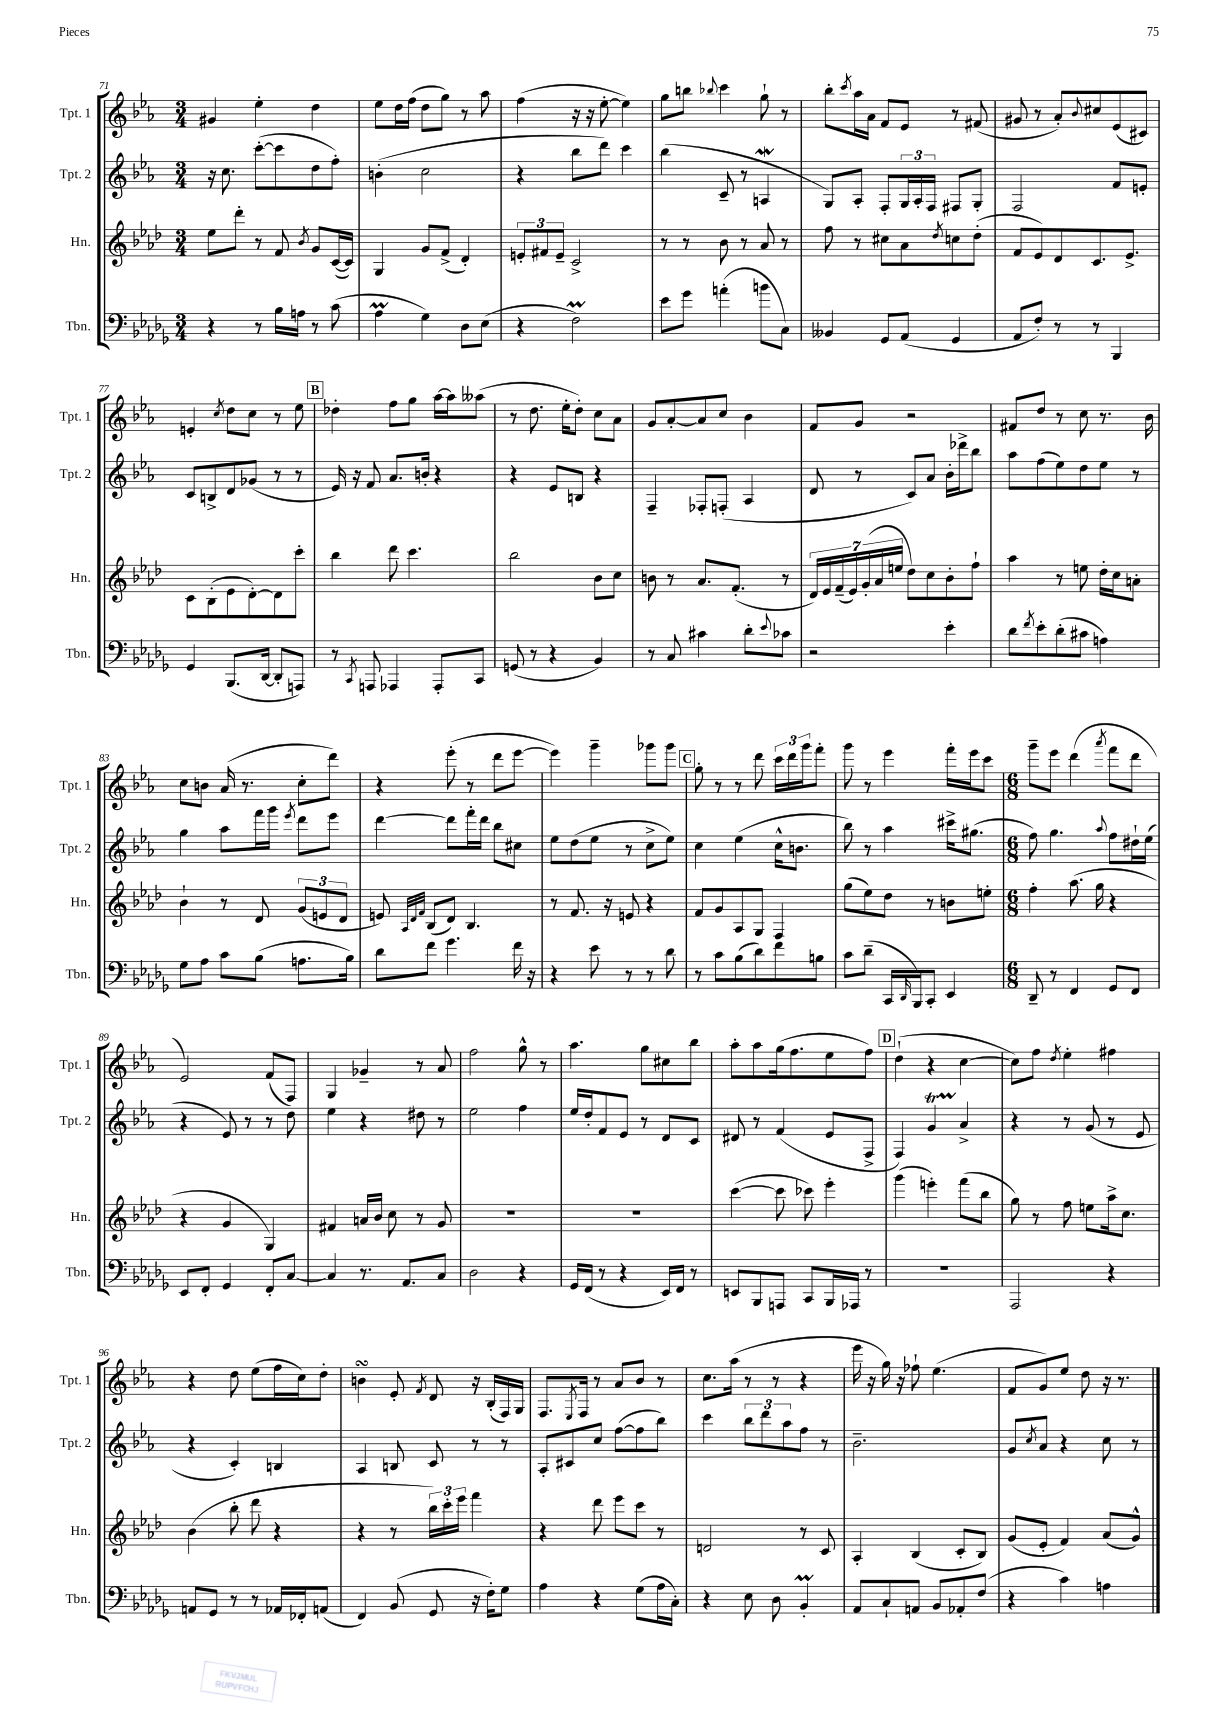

**kern	**kern	**kern	**kern
*staff4	*staff3	*staff2	*staff1
*clefF4	*clefG2	*clefG2	*clefG2
*k[b-e-a-d-g-]	*k[b-e-a-d-]	*k[b-e-a-]	*k[b-e-a-]
*M3/4	*M3/4	*M3/4	*M3/4
4r	8ee-	16r	4g#
.	.	8.cc	.
.	8ddd-'	.	.
8r	8r	([8ccc'	4ee-'
16B-	8f	8ccc]	.
16A	.	.	.
.	8qb-	.	.
8r	8g	8dd	4dd
(8c	([16c	8ff')	.
.	16c])	.	.
=	=	=	=
4A-	4G	(4b'	8ee-
.	.	.	16dd
.	.	.	(16ff
4G-)	8g	2cc	8dd
.	(8f^	.	8gg)
8D-	4d-')	.	8r
(8E-	.	.	8aa-
=	=	=	=
4r	12e'	4r	(4ff
.	12f#	.	.
.	12e~	.	.
2F)	2c^	8bb-	16r
.	.	.	16r
.	.	8ddd)	[8ee-'
.	.	4ccc	4ee-])
=	=	=	=
8e-	8r	(4bb-	8gg
8g-	8r	.	8bb
.	.	.	8qqbb-
(4a'	8b-	8c~	4ccc
.	8r	8r	.
8b	8a-	4A	8gg`
8C)	8r	.	8r
=	=	=	=
4BB--	8ff	8G)	8bb-'
.	.	.	8qccc
.	8r	8A-'	16aa-
.	.	.	16a-
8GG-	8cc#	8F'	8f
(8AA-	8a-	24G	8e-
.	.	24A-'	.
.	.	24F	.
.	8qdd-	.	.
4GG-	8cc	8F#	8r
.	(8dd-'	8G'	(8f#
=	=	=	=
8AA-	8f	2F	8g#
8F')	8e-)	.	8r
8r	8d-	.	8a-')
.	.	.	8qqb-
8r	8.c	.	8cc#
4BBB-	.	8f	(8e-
.	8.e-^	.	.
.	.	8e'	8c#)
=	=	=	=
4GG-	8c	8c	4e'
.	(8B-'	8B^	.
.	.	.	8qcc
(8.BBB-	8e-	8d	8dd
.	[8d-')	(8g-	8cc
[16DD-	.	.	.
8DD-']	8d-]	8r	8r
8AAA)	8ccc'	8r	8ee-
=	=	=	=
8r	4bb-	16e-)	4dd-'
.	.	16r	.
8qCC	.	.	.
8AAA	.	8f	.
4AAA-	8ddd-	8.a-	8ff
.	4.ccc	.	8gg
.	.	16b'	.
8AAA-'	.	4r	[16aa-
.	.	.	16aa-]
8CC	.	.	(8aa--
=	=	=	=
(8GG	2bb-	4r	8r
8r	.	.	8.dd
4r	.	8e-	.
.	.	.	16ee-'
.	.	8B	8dd')
4BB-)	8b-	4r	8cc
.	8cc	.	8a-
=	=	=	=
8r	8b	4F~	8g
8C	8r	.	[8a-'
4c#	8.a-	8F-'	8a-]
.	.	(8F'	8cc
.	(8.f'	.	.
8d-'	.	4A-	4b-
8qqe-	.	.	.
8c-	8r	.	.
=	=	=	=
2r	28d-)	8d	8f
.	28e-	.	.
.	(28f~	.	.
.	28e-)	.	.
.	.	8r	8g
.	(28g'	.	.
.	28a-	.	.
.	28ee	.	.
.	8dd-)	8c)	2r
.	8cc	8a-	.
4e-'	8b-'	16b-'	.
.	.	16ddd-^	.
.	8ff`	8bb-	.
=	=	=	=
8d-	4aa-	8aa-	8f#
8qf	.	.	.
8e-'	.	(8ff	8dd
(8d-'	8r	8ee-)	8r
8c#	8ee	8dd	8cc
4A)	16dd-'	8ee-	8.r
.	16cc	.	.
.	8a'	8r	.
.	.	.	16b-
=	=	=	=
8G-	4b-`	4gg	8cc
8A-	.	.	8b
8c	8r	8aa-	(16a-
.	.	.	8.r
(8B-	8d-	16fff	.
.	.	16ggg	.
.	.	8qeee-	.
8.A	(12g	8ddd	8cc'
.	12e	.	.
.	.	8eee-	8ddd)
.	12d-	.	.
16B-)	.	.	.
=	=	=	=
8d-	8e)	[4ddd	4r
.	32qqA-	.	.
.	32qqd-	.	.
.	32qqf	.	.
8f	(8B-	.	.
4.g-	8d-)	8ddd]	(8eee-'
.	4.B-	16fff'	8r
.	.	16ddd	.
.	.	8bb-	8ddd
16f	.	8cc#	[8eee-
16r	.	.	.
=	=	=	=
4r	8r	8ee-	4eee-])
.	8.f	(8dd	.
8e-	.	8ee-	4ggg~
.	16r	.	.
8r	8e	8r	.
8r	4r	8cc^	8ggg-
8d-	.	8ee-)	8ggg-
=	=	=	=
8r	8f	4cc	8gg'
8c	8g	.	8r
(8B-	8A-	(4ee-	8r
8d-)	8G	.	8ddd
8f	4F	16cc^^	24ccc
.	.	.	24ddd
.	.	8.b	.
.	.	.	24ggg
8B	.	.	8fff'
=	=	=	=
8c	(8gg	8bb-)	8ggg
(8d-~	8ee-)	8r	8r
16CC	8dd-	4aa-	4eee-
16qqDD-	.	.	.
16BBB-)	.	.	.
8CC'	8r	.	.
4EE-	8b	16ccc#^	16fff'
.	.	(8.gg#	16eee-
.	8ee'	.	8ccc
=	=	=	=
*M6/8	*M6/8	*M6/8	*M6/8
8DD-~	4ff'	8ff)	8ggg~
8r	.	4.gg	8eee-
4FF	(8.aa-	.	(4ddd
.	16gg	.	.
.	.	8qqaa-	8qaaa-
8GG-	4r	8ff	8fff
8FF	.	16dd#`	8ddd
.	.	(16ee-	.
=	=	=	=
8EE-	4r	4r	2e-)
8FF'	.	.	.
4GG-	4g	8e-)	.
.	.	8r	.
8FF'	4G)	8r	(8f
[8C	.	8dd	8F)
=	=	=	=
4C]	4f#	4ee-	4G
8.r	16a	4r	4g-~
.	16b-	.	.
.	8cc	.	.
8.AA-	.	.	.
.	8r	8dd#	8r
8C	8g	8r	8a-
=	=	=	=
2D-	2.r	2ee-	2ff
4r	.	4ff	8gg^^
.	.	.	8r
=	=	=	=
16GG-	2.r	16ee-	4.aa-
(16FF	.	16dd'	.
8r	.	8f	.
4r	.	8e-	.
.	.	8r	8gg
16EE-)	.	8d	8cc#
16FF	.	.	.
8r	.	8c	8bb-
=	=	=	=
8EE	([4ccc	8d#	8aa-'
8BBB-	.	8r	8aa-
8AAA	8ccc]	(4f	(16gg
.	.	.	8.ff
8CC	8ccc-)	.	.
16BBB-	4eee-'	8e-	8ee-
16AAA-	.	.	.
8r	.	8F^	8ff)
=	=	=	=
2.r	(4ggg	4F)	(4dd`
.	4eee')	4g	4r
.	(8fff	4a-^	[4cc
.	8bb-	.	.
=	=	=	=
2AAA-	8gg)	4r	8cc])
.	8r	.	8ff
.	.	.	8qdd
.	8ff	8r	4ee-'
.	8ee	(8g	.
4r	16aa-^	8r	4ff#
.	8.cc	.	.
.	.	8e-	.
=	=	=	=
8AA	(4b-	4r	4r
8GG-	.	.	.
8r	8bb-'	4c')	8dd
8r	8ddd-	.	(8ee-
16AA-	4r	4B	16ff
16FF-'	.	.	16cc)
(8AA	.	.	8dd'
=	=	=	=
4FF)	4r	4A-	4b
(8BB-	8r	8B	8e-'
.	.	.	8qf
8GG-	24bb-)	8c	8d
.	24ccc'	.	.
.	24eee-	.	.
16r	4fff	8r	16r
16F')	.	.	(16B-'
8G-	.	8r	16F)
.	.	.	16G
=	=	=	=
4A-	4r	8A-'	8.F
.	.	8c#	.
.	.	.	8qE-
.	.	.	16F
4r	8ddd-	8cc	8r
.	8eee-	([8ff	8a-
(8G-	8ccc	8ff]	8b-
16A-	8r	8bb-)	8r
16C')	.	.	.
=	=	=	=
4r	2d	4ccc	8.cc
.	.	.	(16aa-
8E-	.	12bb-	8r
.	.	12ddd	.
8D-	.	.	8r
.	.	12aa-	.
4BB-'	8r	8ff	4r
.	8c	8r	.
=	=	=	=
8AA-	4A-'	2.b-~	16eee-
.	.	.	16r
8C`	.	.	16gg)
.	.	.	16r
8AA	(4B-	.	8ff-`
8BB-	.	.	(4.ee-
8AA-'	8c'	.	.
(8F	8B-)	.	.
=	=	=	=
4r	(8g	8g	8f
.	.	8qcc	.
.	8e-'	8a-	8g)
4c)	4f)	4r	8ee-
.	.	.	8dd
4A	(8a-	8cc	16r
.	.	.	8.r
.	8g^^)	8r	.
==	==	==	==
*-	*-	*-	*-
